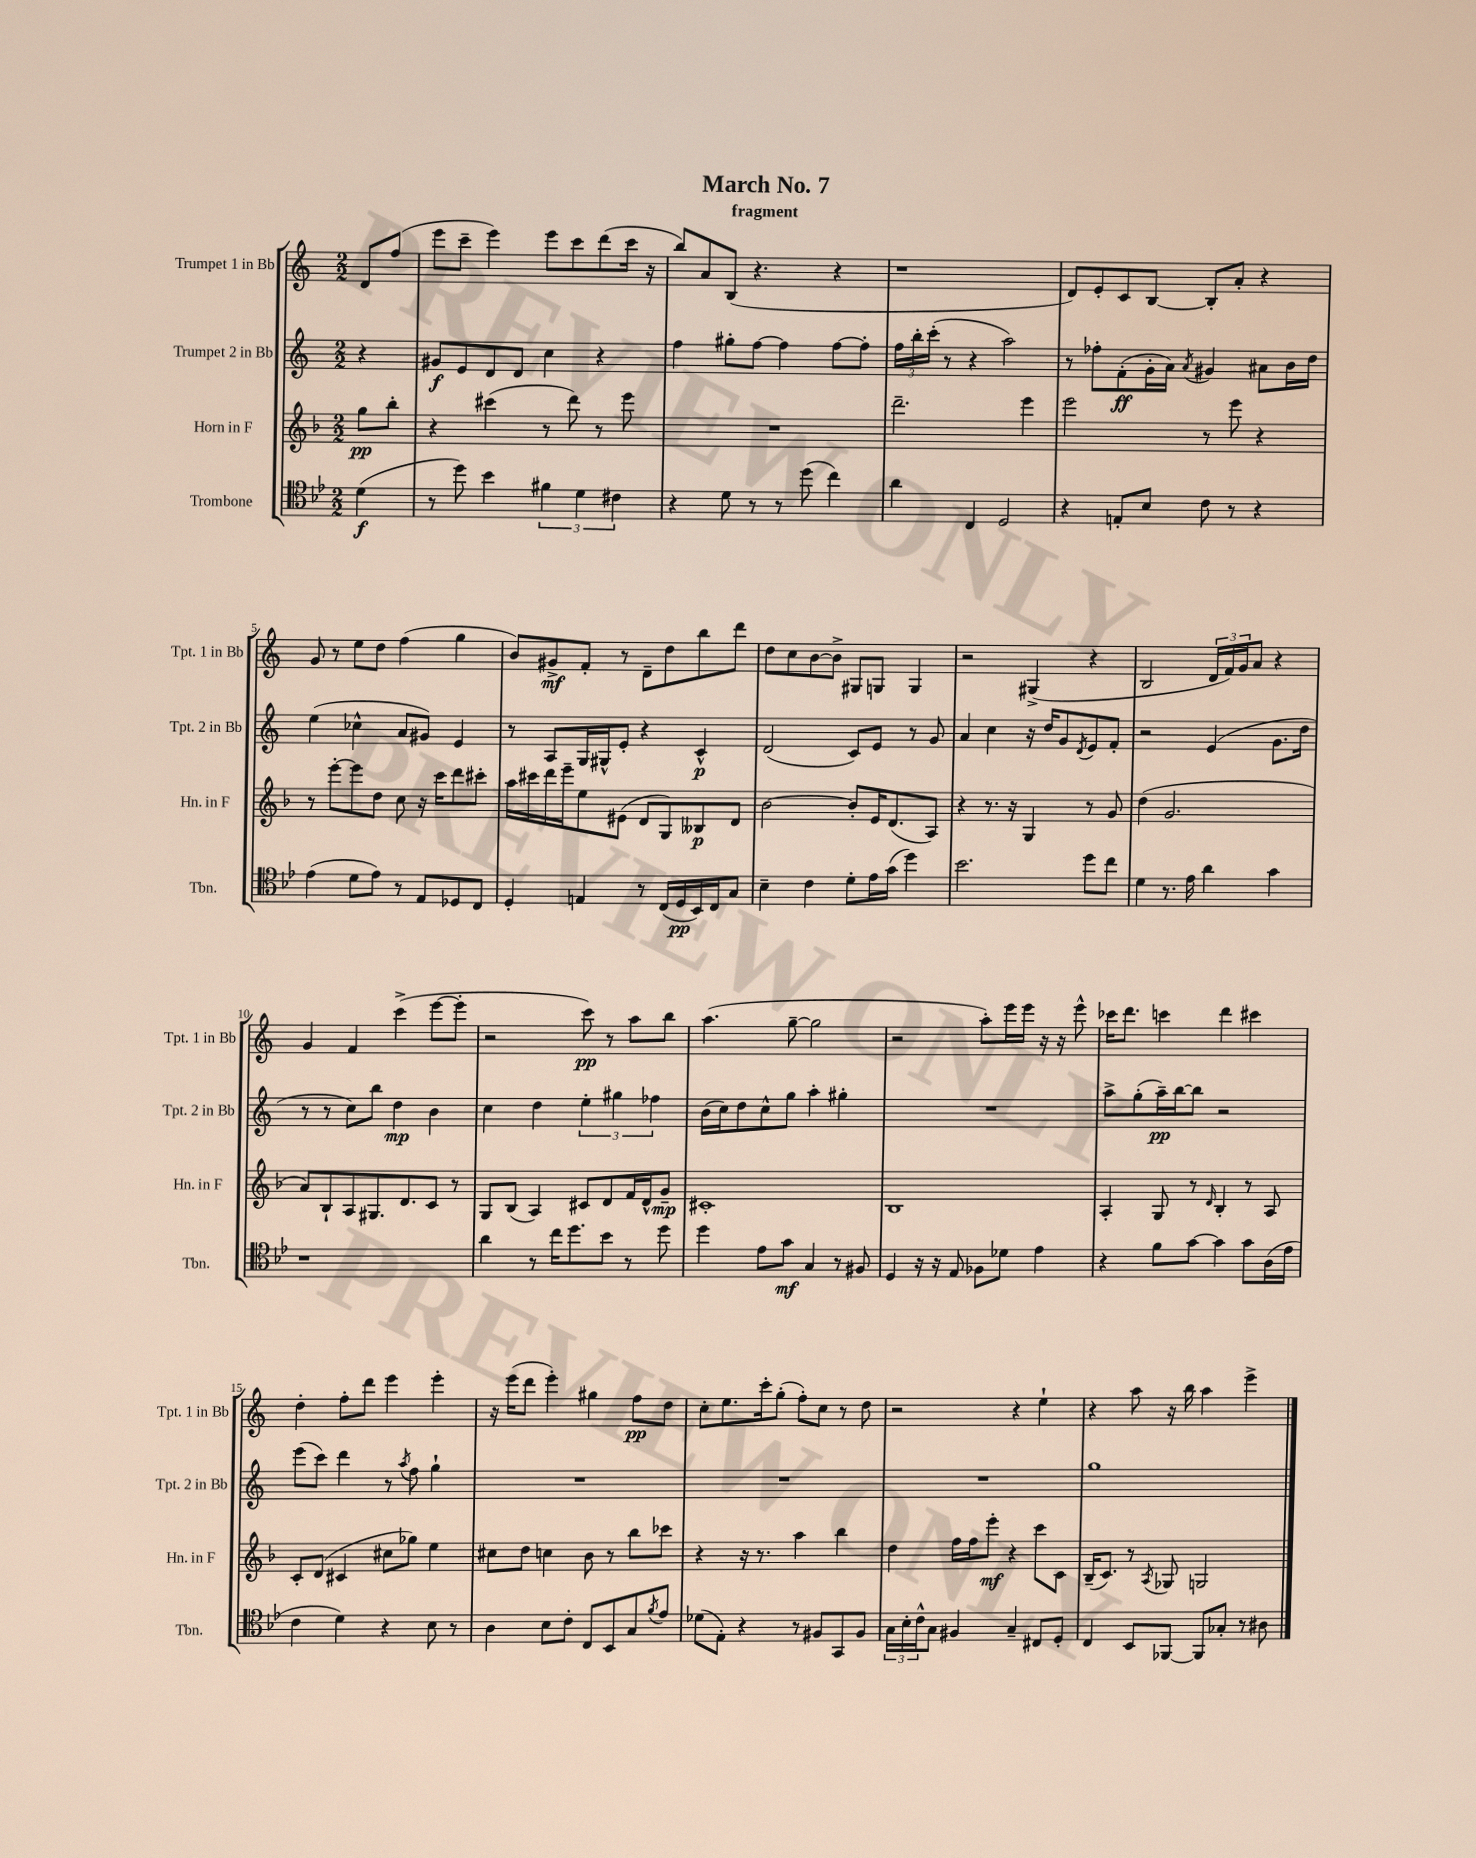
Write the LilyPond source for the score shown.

\header { title = "March No. 7" subtitle = "fragment" }
<<
\new StaffGroup <<
\new Staff = "s0" \with { instrumentName = "Trumpet 1 in Bb" shortInstrumentName = "Tpt. 1 in Bb" } {
    \clef treble \key c \major \numericTimeSignature \time 2/2 \partial 4
    d'8 f''8( |
    e'''8 c'''8-- e'''4) e'''8 c'''8 d'''8( c'''16 r16 |
    b''8) a'8 b8( r4. r4 |
    r1 |
    d'8) e'8-. c'8 b8~ b8-. a'8-. r4 |
    g'8 r8 e''8 d''8 f''4( g''4 |
    b'8) gis'8->\mf f'8-. r8 d'8-- d''8 b''8 d'''8 |
    d''8 c''8 b'8~ b'8-> gis8 g8 g4 |
    r2 gis4->( r4 |
    b2 \tuplet 3/2 { d'16 f'16) g'16 } a'8 r4 |
    g'4 f'4 c'''4->( e'''8~ e'''8-. |
    r2 c'''8\pp) r8 a''8 b''8 |
    a''4.( g''8~-- g''2 |
    r2 a''8-.) e'''16 e'''16 r16 r16 e'''8-^ |
    ces'''16 d'''8. c'''4 d'''4 cis'''4 |
    d''4-. f''8-. d'''8 e'''4 e'''4-. |
    r16 e'''16( d'''8 e'''4-.) gis''4 f''8\pp d''8 |
    c''8-. e''8. c'''16-. g''8-.( f''8-.) c''8 r8 d''8 |
    r2 r4 e''4-! |
    r4 a''8 r16 b''16 a''4 e'''4-> \bar "|." |
}
\new Staff = "s1" \with { instrumentName = "Trumpet 2 in Bb" shortInstrumentName = "Tpt. 2 in Bb" } {
    \clef treble \key c \major \numericTimeSignature \time 2/2 \partial 4
    r4 |
    gis'8\f e'8 d'8 d'8 c''4 r4 |
    f''4 gis''8-. f''8~ f''4 f''8~ f''8-. |
    \tuplet 3/2 { f''16 b''16-. c'''16-.( } r8 r4 a''2) |
    r8 fes''8-. f'8-.\ff( g'16-. a'16) \acciaccatura { a'8 } gis'4 ais'8 b'16 d''16 |
    e''4( ces''4-^ a'8 gis'8) e'4 |
    r8 a8 g16 gis16-^ e'8-. r4 c'4-^\p |
    d'2( c'8) e'8 r8 g'8 |
    a'4 c''4 r16 d''16 g'8 \acciaccatura { d'8 } e'8 f'8-. |
    r2 e'4( g'8. d''16 |
    r8 r8 c''8) b''8 d''4\mp b'4 |
    c''4 d''4 \tuplet 3/2 { e''4-. gis''4 fes''4 } |
    b'16( c''16) d''8 c''8-^ g''8 a''4-. gis''4-. |
    R1 |
    a''8-> g''8-.( a''16--\pp) b''16~ b''8 r2 |
    e'''8( c'''8) d'''4 r8 \acciaccatura { a''8 } f''8 g''4-! |
    R1 |
    R1 |
    R1 |
    g''1 \bar "|." |
}
\new Staff = "s2" \with { instrumentName = "Horn in F" shortInstrumentName = "Hn. in F" } {
    \clef treble \key f \major \numericTimeSignature \time 2/2 \partial 4
    g''8\pp bes''8-. |
    r4 cis'''4( r8 d'''8) r8 e'''8 |
    R1 |
    d'''2.-- e'''4 |
    e'''2 r8 e'''8 r4 |
    r8 e'''8~-. e'''8 d''8 c''8 r16 c'''16 d'''8 cis'''8-. |
    a''16 cis'''16 d'''16 e'''16-- e''8 eis'8( d'8 g8) beses8\p d'8 |
    bes'2~ bes'8-. e'16 d'8.( a8) |
    r4 r8. r16 g4 r8 g'8 |
    d''4( g'2. |
    a'8) bes8-! a8 gis8. d'8. c'8 r8 |
    g8 bes8( a4) cis'8 d'8 f'16 d'16-^ g'8--\mp |
    cis'1-. |
    bes1 |
    a4-. g8 r8 \grace { d'16 } bes4-. r8 a8 |
    c'8-. d'8( cis'4 cis''8 ges''8) e''4 |
    cis''8 d''8 c''4 bes'8 r8 bes''8 ces'''8 |
    r4 r16 r8. a''4 bes''4 |
    d''4 f''16 f''16 e'''8-.\mf r4 c'''8 c'8 |
    bes16--( c'8.) r8 \acciaccatura { a8 } ges8 g2 \bar "|." |
}
\new Staff = "s3" \with { instrumentName = "Trombone" shortInstrumentName = "Tbn." } {
    \clef tenor \key bes \major \numericTimeSignature \time 2/2 \partial 4
    d'4\f( |
    r8 d''8) bes'4 \tuplet 3/2 { fis'4 d'4 cis'4 } |
    r4 d'8 r8 r8 d''8( c''4) |
    a'4 c4 d2 |
    r4 e8-. bes8 c'8 r8 r4 |
    ees'4( d'8 ees'8) r8 ees8 des8 c8 |
    d4-. e4 r8 c16( d16\pp bes,16) c16 g8 |
    bes4-- c'4 d'8-. ees'16 g'16( d''4) |
    bes'2. d''8 c''8 |
    d'4 r8. ees'16 a'4 g'4 |
    r1 |
    a'4 r8 c''16 d''8. bes'8 r8 d''8 |
    d''4 ees'8 g'8\mf g4 r8 fis8 |
    d4 r16 r16 ees8 fes8 des'8 ees'4 |
    r4 f'8 g'8~ g'4 g'8 a16( ees'16 |
    c'4 d'4) r4 bes8 r8 |
    a4 bes8 c'8-. c8 bes,8 g8 \acciaccatura { f'8 } ees'8 |
    des'8( ees8-.) r4 r8 fis8 g,8 fis8 |
    \tuplet 3/2 { g16 bes16-. c'16-^ } g8 fis4 g4-- cis8 d8-. |
    c4 bes,8 fes,8~ fes,8 ges8-. r8 ais8 \bar "|." |
}
>>
>>
